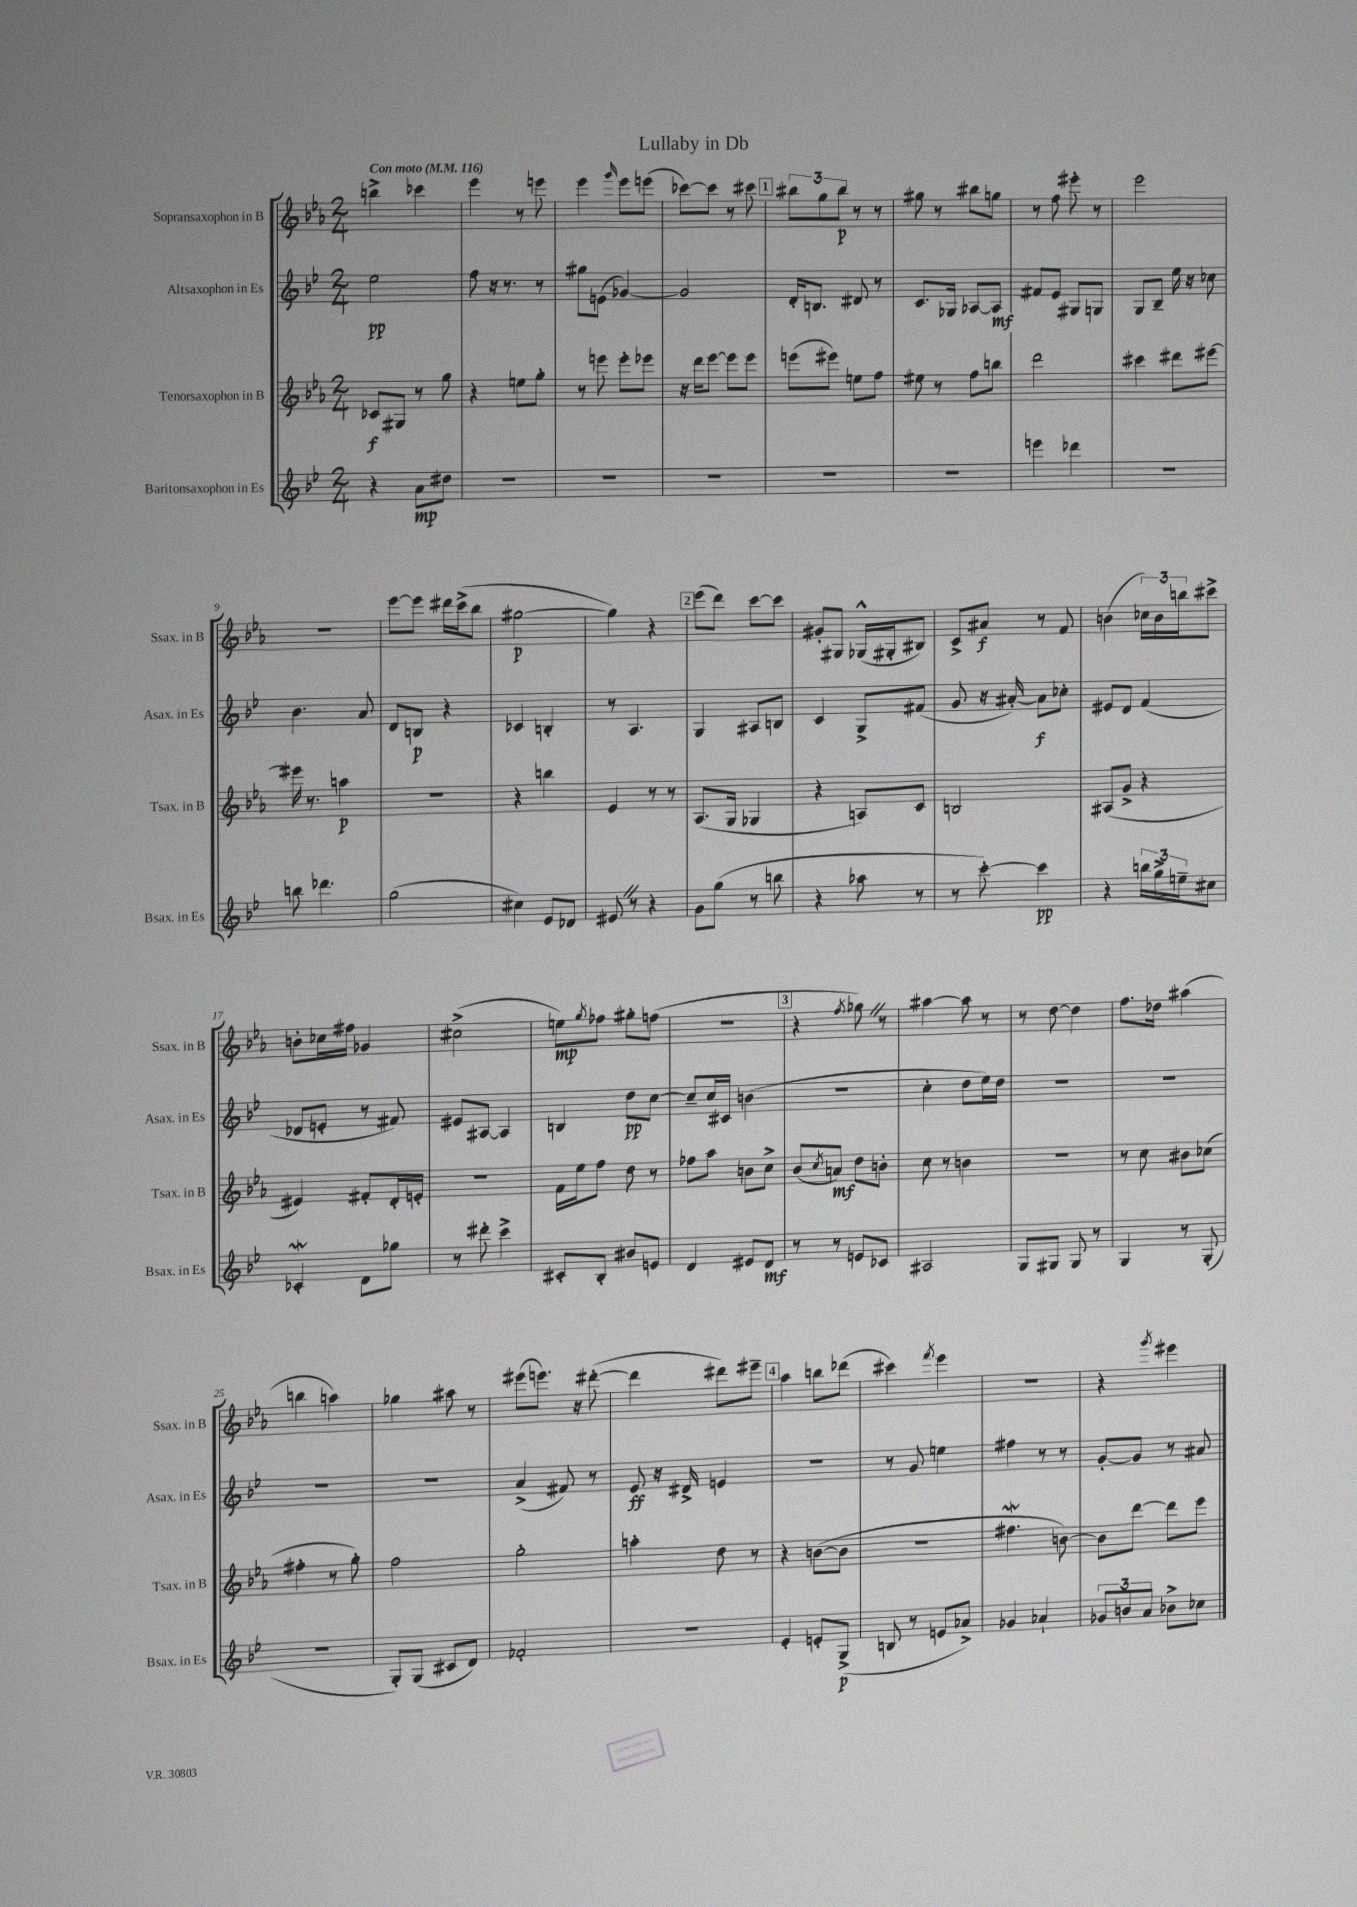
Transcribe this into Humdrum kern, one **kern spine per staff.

**kern	**kern	**kern	**kern
*staff4	*staff3	*staff2	*staff1
*clefG2	*clefG2	*clefG2	*clefG2
*k[b-e-]	*k[b-e-a-]	*k[b-e-]	*k[b-e-a-]
*M2/4	*M2/4	*M2/4	*M2/4
*MM116	*MM116	*MM116	*MM116
4r	8c-	2ee-	4bb^
.	8G#	.	.
8a	8r	.	4ccc-
8dd#	8gg	.	.
=	=	=	=
2r	4r	8ff	4eee-
.	.	16r	.
.	.	8.r	.
.	8ee	.	8r
.	8gg'	8r	8eee
=	=	=	=
2r	8r	8gg#	4eee-
.	8eee	(8e	.
.	.	.	16qqggg
.	8eee'	[4g-)	8eee-
.	8eee-	.	(8eee
=	=	=	=
2r	16r	2g-]	[8ccc-)
.	16ddd	.	.
.	[8eee-	.	8ccc-]
.	8eee-]	.	8r
.	8eee-	.	8ccc#
=	=	=	=
2r	(8eee	16d'	12bb#
.	.	8.B	.
.	.	.	12gg
.	8eee#)	.	.
.	.	.	12bb#
.	8ee	8d#	8r
.	8ff	8r	8r
=	=	=	=
2r	8ee#	8.c	8gg#
.	8r	.	8r
.	.	16G-	.
.	8ff	[8A-	8bb#
.	8bb	8A-]	8gg
=	=	=	=
4eee	2ddd	8f#	8r
.	.	8e-	8ff
4ddd-	.	8G#	8eee#'
.	.	8G	8r
=	=	=	=
2r	4ccc#	8G	2eee-
.	.	8B-~	.
.	8ddd#	16ee-	.
.	.	16r	.
.	[8eee#	8cc-	.
=	=	=	=
8bb	16eee#]	4.b-	2r
.	8.r	.	.
4.ddd-	.	.	.
.	4aa	.	.
.	.	8a	.
=	=	=	=
(2gg	2r	8d	[8eee-
.	.	8B	8eee-]
.	.	4r	16ddd#
.	.	.	(16ccc^
.	.	.	8bb-
=	=	=	=
4cc#)	4r	4c-	[2gg#
8e-	4bb	4B'	.
8d-	.	.	.
=	=	=	=
8e#	4e-	8r	4gg#])
8r	.	4.A	.
4r	8r	.	4r
.	8r	.	.
=	=	=	=
8g	(8.A-	4G	(8eee-
(8gg	.	.	8ddd)
.	16G	.	.
8r	4G-	8A#	[8ccc
8bb	.	8B	8ccc]
=	=	=	=
4r	4r	4c	8g#'
.	.	.	8G#
8aa-	8A)	8G^	(16G-^^
.	.	.	16G#'
8r	8c	(8f#	8B#)
=	=	=	=
8r	2B	8g	8c^
[8ccc')	.	16r	8a#
.	.	[16a#')	.
4ccc]	.	8a#]	8r
.	.	8cc-'	8f
=	=	=	=
4r	(8A#	8e#	(4b
.	8g^	8d	.
24bb	4r	(4f	24cc-)
24gg^	.	.	24b
24ee~	.	.	24bb
8cc#	.	.	8ccc#^
=	=	=	=
4c-'	4e#)	8d-	8b'
.	.	8e'	16cc-
.	.	.	16ff#
8d	8f#'	8r	4g-
8gg-	16d'	8f#)	.
.	16e'	.	.
=	=	=	=
8r	2r	8e#	(2cc#^
8ddd#'	.	[8A#	.
4ccc^	.	4A#]	.
=	=	=	=
8c#'	16f	4B	8ee)
.	16ee-	.	.
.	.	.	8qgg
8B-'	8ff	.	8ff-
8b#	8dd	8dd	8gg#'
8e	8r	[8cc	(8ff
=	=	=	=
4d	8ff-	8cc~]	2r
.	8aa-	16cc	.
.	.	16c#	.
8e#	8b	(4b	.
8d	8cc^	.	.
=	=	=	=
8r	(8b-	2r	4r
.	8qcc	.	.
8r	8a)	.	.
.	.	.	8qff
8e	8dd	.	8gg-)
8c-	8b'	.	8r
=	=	=	=
2A#	8cc	4cc'	[4aa#
.	8r	.	.
.	4b	8dd	8aa#]
.	.	16ee-)	8r
.	.	16dd	.
=	=	=	=
8G	2r	2r	8r
8G#	.	.	[8dd
8G#	.	.	4dd]
8r	.	.	.
=	=	=	=
4G	8r	2r	8.ff
.	8cc	.	.
.	.	.	16dd-
8r	8b#	.	(4aa#
(8G'	(8cc-	.	.
=	=	=	=
2r	4ff#'	2r	4bb
.	8r	.	4aa)
.	8gg')	.	.
=	=	=	=
8G')	2ff	2r	4gg-
(8G	.	.	.
8c#	.	.	8aa#
8d)	.	.	8r
=	=	=	=
2f-'	2gg'	(4a^	(8eee#
.	.	.	8.eee)
.	.	8f#)	.
.	.	.	16r
.	.	8r	([8ddd#'
=	=	=	=
2r	4aa'	8e-	4ddd#]
.	.	16r	.
.	.	16d#^	.
.	8dd	4e	8ddd#)
.	8r	.	8eee#~
=	=	=	=
4e-'	4r	2r	4aa-
8e'	([8b	.	8bb
(8G^	8b]	.	(8ddd-
=	=	=	=
8B	2r	8r	4ccc#)
8r	.	8g	.
.	.	.	8qfff
8e	.	4ee	4eee-
8a-^)	.	.	.
=	=	=	=
4g-	4.ff#	4ff#	2r
4a-`	.	8r	.
.	[8b)	8r	.
=	=	=	=
12g-	8b]	[8g'	4r
12b	.	.	.
.	[8ddd	8g]	.
12a	.	.	.
.	.	.	8qggg
8b-^	8ddd]	8r	4eee#
8cc-	8eee-	8a#	.
==	==	==	==
*-	*-	*-	*-
